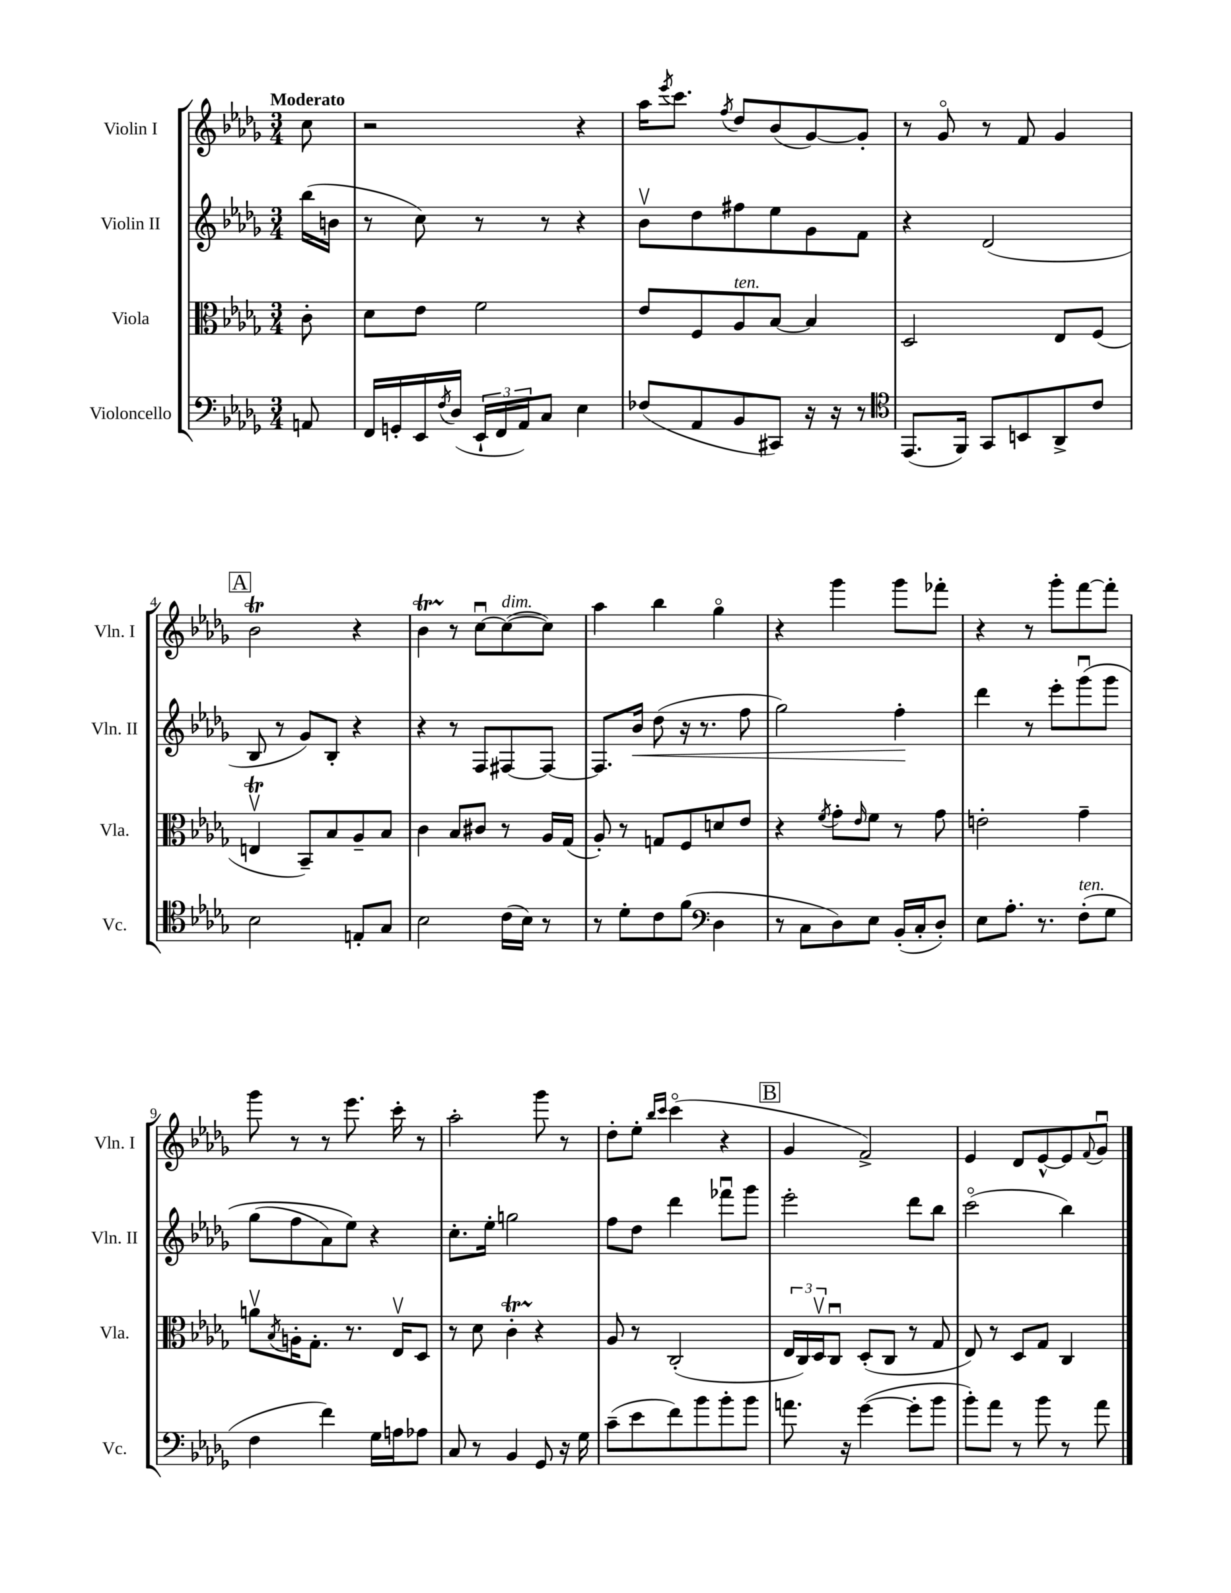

**kern	**kern	**kern	**kern
*staff4	*staff3	*staff2	*staff1
*clefF4	*clefC3	*clefG2	*clefG2
*k[b-e-a-d-g-]	*k[b-e-a-d-g-]	*k[b-e-a-d-g-]	*k[b-e-a-d-g-]
*M3/4	*M3/4	*M3/4	*M3/4
8AA	8c'	(16bb-	8cc
.	.	16b	.
=	=	=	=
16FF	8d-	8r	2r
16GG'	.	.	.
16EE-	8e-	8cc)	.
8qF	.	.	.
(16D-	.	.	.
24EE-`	2f	8r	.
24FF	.	.	.
24AA-)	.	.	.
8C	.	8r	.
4E-	.	4r	4r
=	=	=	=
(8F-	8e-	8b-v	16aa-
.	.	.	8qeee-
.	.	.	8.ccc
8AA-	8F	8dd-	.
.	.	.	8qff
8BB-	8A-	8ff#	8dd-
8CC#)	[8B-	8ee-	(8b-
16r	4B-]	8g-	[8g-)
16r	.	.	.
8r	.	8f	8g-']
=	=	=	=
*clefC4	*	*	*
(8.EE-	2D-	4r	8r
.	.	.	8g-o
16FF)	.	.	.
8GG-	.	(2d-	8r
8BB	.	.	8f
8AA-^	8E-	.	4g-
8c	(8F	.	.
=	=	=	=
2B-	4Ev	8B-	2b-
.	.	8r	.
.	8BB-~)	8g-)	.
.	8B-	8B-'	.
8E'	8A-~	4r	4r
8G-	8B-	.	.
=	=	=	=
2B-	4c	4r	4b-
.	8B-	8r	8r
.	8c#	8F	[8ccu
(16c	8r	[8F#	(8cc_
16B-)	.	.	.
8r	16A-	8F#_	8cc])
.	(16G-	.	.
=	=	=	=
8r	8A-')	8.F#]	4aa-
8d-'	8r	.	.
.	.	16b-	.
8c	8G	(8dd-	4bb-
(8f	8F	16r	.
.	.	8.r	.
*clefF4	*	*	*
4D-	8d	.	4gg-o
.	8e-	8ff	.
=	=	=	=
8r	4r	2gg-)	4r
8C	.	.	.
.	8qf	.	.
8D-)	8g-'	.	4ggg-
.	16qqe-	.	.
8E-	8f	.	.
(16BB-'	8r	4ff'	8ggg-
16C'	.	.	.
8D-')	8g-	.	8fff-'
=	=	=	=
8E-	2e'	4ddd-	4r
8.A-'	.	.	.
.	.	8r	8r
8.r	.	.	.
.	.	8eee-'	8ggg-'
(8F'	4g-~	&(8ggg-u	[8fff
8G-	.	8ggg-	8fff']
=	=	=	=
4F	8av	(8gg-	8ggg-
.	8qB-	.	.
.	16A'	8ff	8r
.	8.G-'	.	.
4f)	.	8a-)	8r
.	8.r	8ee-&)	8.eee-
16G-	.	4r	.
16A	16E-v	.	16ccc'
8A-	8D-	.	8r
=	=	=	=
8C	8r	8.cc'	2aa-'
8r	8d-	.	.
.	.	16ee-'	.
4BB-	4c'	2gg	.
8GG-	4r	.	8ggg-
16r	.	.	8r
16G-	.	.	.
=	=	=	=
(8c~	8A-	8ff	8dd-'
8e-	8r	8dd-	8ee-'
.	.	.	16qqbb-
.	.	.	16qqccc
8f)	(2C'	4ddd-	(4ccco
8b-	.	.	.
8b-'	.	8fff-u	4r
8b-	.	8ggg-	.
=	=	=	=
8.a	24E-	2eee-'	4g-
.	24C)	.	.
.	24D-v	.	.
.	8Cu	.	.
16r	.	.	.
([4g-	(8D-'	.	2f^)
.	8C	.	.
8g-']	8r	8ddd-	.
8b-	8G-	8bb-	.
=	=	=	=
8b-')	8E-)	(2ccco	4e-
8a-	8r	.	.
8r	8D-	.	8d-
8b-	8G-	.	[8e-^^
8r	4C	4bb-)	8e-]
.	.	.	8qqf
8a-	.	.	8g-u
==	==	==	==
*-	*-	*-	*-
